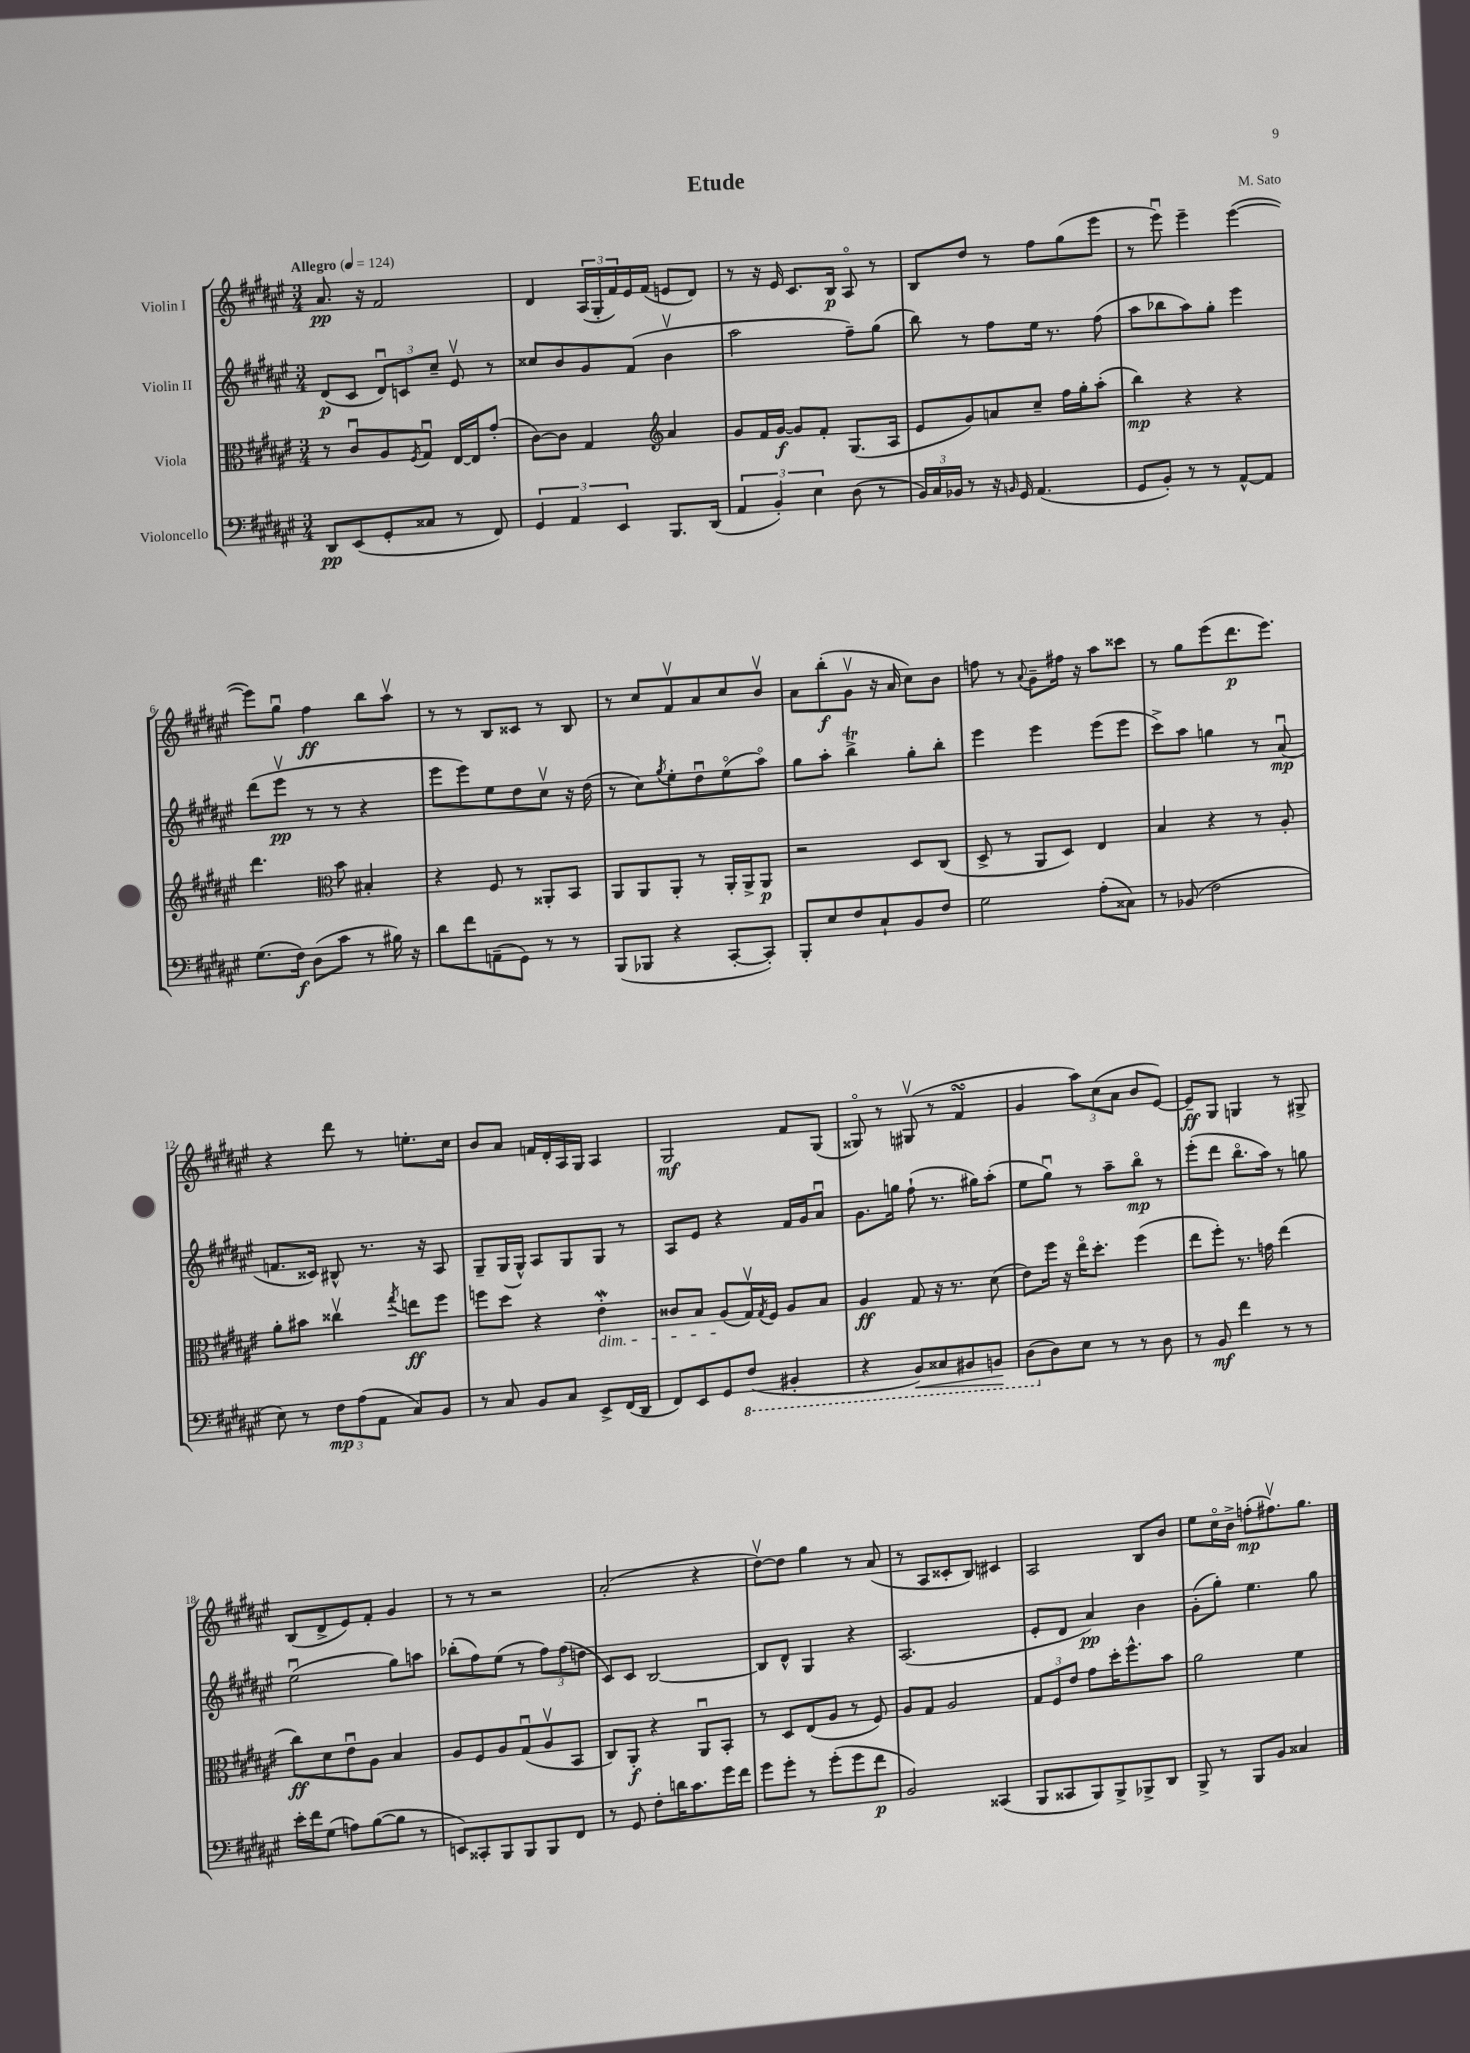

**kern	**kern	**kern	**kern
*staff4	*staff3	*staff2	*staff1
*clefF4	*clefC3	*clefG2	*clefG2
*k[f#c#g#d#a#e#]	*k[f#c#g#d#a#e#]	*k[f#c#g#d#a#e#]	*k[f#c#g#d#a#e#]
*M3/4	*M3/4	*M3/4	*M3/4
*MM124	*MM124	*MM124	*MM124
8DD#/L	8r	(8d#/L	8.a#/
(8EE#/	8c#u/L	8c#/J	.
.	.	.	16r
8GG#'/	8A#/	12d#u/L)	2f#/
.	.	12c/	.
.	8qF#/	.	.
8C##/J	8G#u/J	.	.
.	.	12cc#~/J	.
8r	[16E#/LL	8e#v/	.
.	16E#/]J	.	.
8FF#/)	(8g#'/J	8r	.
=	=	=	=
6GG#/	[8c#\L)	8cc##/L	4d#/
.	8c#\]J	8b/	.
6AA#/	.	.	.
.	4G#/	8g#/	(24A#/LL
.	.	.	24G#'/
6EE#/	.	.	24f#/)
.	.	(8f#/J	16e#/
.	.	.	(16f#/JJ
*	*clefG2	*	*
8.BBB/L	4a#/	4bv\	8e/L
.	.	.	8d#/J)
(16DD#/Jk	.	.	.
=	=	=	=
6AA#/	8g#/L	2aa#\	8r
.	16f#/L	.	16r
6BB'/)	.	.	.
.	[16g#/JJ	.	16e#/
.	8g#/]L	.	8.c#/L
6E#\	.	.	.
.	8f#'/J	.	.
.	.	.	16B/Jk
(8D#\	(8.G#/L	8ff#~\L)	8A#o/
8r	.	(8gg#\J	8r
.	16A#/Jk	.	.
=	=	=	=
24BB/LL)	8e#/L	8bb\)	8B/L
24C#/	.	.	.
24BB-/JJ	.	.	.
8r	8g#/)	8r	8dd#/J
16r	8a/	8ff#\L	8r
16qqBB/	.	.	.
16GG#/	.	.	.
(4.AA#/	8cc#~/J	16ee#\Jk	8ff#\L
.	.	8.r	.
.	16ff#\LL	.	(8gg#\
.	16gg#'\J	.	.
.	(8aa#'\J	(8ff#\	8eee#\J
=	=	=	=
8GG#/L	4bb\)	8aa#\L	8r
8BB'/J)	.	8bb-\	8eee#u\)
8r	4r	8aa#\)	4eee#~\
8r	.	8gg#'\J	.
[8AA#^^/L	4r	4eee#\	([4eee#\
8AA#/]J	.	.	.
=	=	=	=
(8.G#\L	4.ddd#\	(8ddd#\L	8eee#\]L)
.	.	8eee#v\J	8gg#u\J
16F#\Jk)	.	.	.
(8D#\L	.	8r	4ff#\
*	*clefC3	*	*
8c#\J	8b\	8r	.
8r	4B#'/	4r	8bb\L
16B#\)	.	.	8aa#v\J
16r	.	.	.
=	=	=	=
8d#\L	4r	8eee#\L	8r
8f#\	.	8eee#\)	8r
(8AA~\	8F#/	8ee#\	8B/L
8GG#\J)	8r	8dd#\	8c##/J
8r	8AA##'/L	8cc#v\J	8r
8r	8BB/J	16r	8B/
.	.	(16dd#\	.
=	=	=	=
(8BBB/L	8AA#/L	8r	8r
8BBB-/J	8AA#/	8cc#\L)	8cc#/L
.	.	8qgg#/	.
4r	8AA#'/J	8ee#'\	8f#v/
.	8r	8dd#u\	8a#/
[8CC#'/L	16AA#'/LL	(8ee#o\	8cc#/
.	16AA#^/J	.	.
8CC#'/]J)	8AA#/J	8aa#o\J)	8bv/J
=	=	=	=
8BBB'/L	2r	8gg#\L	8a#\L
8E#/	.	8aa#'\J	(8bb'\
8F#/	.	4bb^\	8g#v\J
8C#`/	.	.	16r
.	.	.	16a#/
8BB/	8D#/L	8gg#'\L	8cc#\L)
8F#/J	(8C#/J	8bb'\J	8b\J
=	=	=	=
2G#\	8D#^/	4eee#\	8ff\
.	8r	.	8r
.	.	.	8qqa#/
.	8AA#/L	4eee#\	8g#~\L
.	8D#/J)	.	16ff#\Jk
.	.	.	16r
(8A#'\L	4E#/	(8eee#\L	8aa#\L
8C##\J)	.	8eee#\J	8ccc##\J
=	=	=	=
8r	4B/	8ccc#^\L)	8r
(8BB-/	.	8aa#\J	8gg#\L
2F#\	4r	4gg\	(8eee#\
.	.	.	8.ddd#\
.	8r	8r	.
.	.	.	8.eee#\J)
.	8A#'/	(8a#u/	.
=	=	=	=
8E#\)	8a#'\L	8.f/L	4r
8r	8b#\J	.	.
.	.	16c##/Jk)	.
12F#\L	4cc##v\	8B#^^/	8ddd#\
(12A#\	.	.	.
.	.	8.r	8r
12AA#\J	.	.	.
.	8qgg#/	.	.
8C#/L)	8ee\L	.	8.ee'\L
.	.	16r	.
8BB/J	8ff#\J	8A#/	.
.	.	.	16cc#\Jk
=	=	=	=
8r	8ff\L	8G#~/L	8b/L
8C#/	8dd#\J	(16G#/L	8a#/J
.	.	16G#^^/JJ)	.
8BB/L	4r	8A#/L	16f/LL
.	.	.	16d#'/
8C#/J	.	8G#/	16A#/
.	.	.	16G#/JJ
8EE#^/L	4e#'\	8G#/J	4A#/
(16FF#/L	.	8r	.
16DD#/JJ	.	.	.
=	=	=	=
8FF#/L)	8c##/L	8A#/L	2G#/
8EE#/	8B/J	8e#/J	.
8GG#/	(8A#/L	4r	.
(8FF#/J	16G#v/L)	.	.
.	8qG#/	.	.
.	16F#/JJ	.	.
4BBB#'/	8A#/L	16f#/LL	8f#/L
.	.	16g#/J	.
.	8B/J	8a#u/J	(8G#/J
=	=	=	=
4r	4A#/	8.g#\L	8G##o/)
.	.	.	8r
.	.	16gg\Jk	.
8BBB/L)	8G#/	(8ff#`\	(8G#v/
8CC##/	16r	8.r	8r
.	8.r	.	.
8BBB#/	.	.	4f#/
.	.	16gg#\LK)	.
8BBB/J	(8d#\	(8aa#'\J	.
=	=	=	=
(8DD#\L	8e#\L)	8ee#\L	4g#/
8D#\)	16ff#\Jk	8gg#u\J)	.
.	16r	.	.
8E#\J	16ee#o\LK	8r	12aa#\L)
.	8.dd#'\J	.	.
.	.	.	(12cc#\
8r	.	8aa#~\L	.
.	.	.	12a#\J
8r	(4ff#\	8bbo\J	8b/L
8D#\	.	8r	[8e#/J)
=	=	=	=
8r	8ee#\L	(8eee#'\L	8e#~/]L
8BB/	8ff#'\J)	8ddd#\J	8G#/J
4f#\	8.r	8.bbo\L	4G/
.	16g\	16aa#\Jk)	.
8r	(4ee#\	8r	8r
8r	.	8gg\	8G#^/
=	=	=	=
16e#'\LL	8cc#\L)	(2ee#u\	(8B/L
16f#\J	.	.	.
(8G#\J	8d#\	.	8d#^/
8A\L)	8e#u\	.	8e#/)
([8B\	8A#\J	.	8f#'/J
8B\]J	4B/	8gg#\L)	4g#/
8r	.	8aa\J	.
=	=	=	=
8EE/L)	8A#/L	(8bb-'\L	8r
8CC##'/	8F#/	8ff#\)	8r
8BBB/	8A#/	(8ee#\J	2r
8BBB/	(8G#u/	8r	.
8BBB/	8A#v/	12ff#\L)	.
.	.	(12ff#\	.
8FF#/J	8BB/J	.	.
.	.	12dd\J	.
=	=	=	=
8r	8C#/L)	8c#/L)	(2a#'/
8GG#/	8AA#'/J	8c#/J	.
8F#'\L	4r	[2B/	.
16d\K	.	.	.
8.c#\	.	.	.
.	8AA#u/L	.	4r
16g#\L	8BB'/J	.	.
16f#\JJ	.	.	.
=	=	=	=
8g#\L	8r	8B/]L	[8dd#v\L)
8g#'\J	8D#/L	8d#^^/J	8dd#\]J
8r	(8E#/	4G#/	4gg#\
(8g#'\L	8A#/J	.	.
8g#\	8r	4r	8r
8f#\J	8F#/)	.	(8a#/
=	=	=	=
2BB/)	8A#/L	(2.A#/	8r
.	8G#/J	.	8A#/L
.	2A#/	.	8c##'/
.	.	.	8B/J)
(4CC##/	.	.	4c#/
=	=	=	=
8BBB/L	12G#/L	8e#'/L	2A#/
.	12F#/	.	.
8CC##/	.	8d#/J	.
.	12e#/J	.	.
8BBB/)	8g#\L	4a#/)	.
8BBB^/	16dd#'\K	.	.
.	8.ff#^^\	.	.
8BBB-^/	.	4b\	8B/L
8DD#/J	8b\J	.	8b/J
=	=	=	=
8BBB^/	2a#\	(8g#'\L	8ee#\L
8r	.	8gg#'\J)	16cc#o\L
.	.	.	16b^\JJ
8BBB/L	.	4.ee#\	(8ff'\L
8BB/J	.	.	8.ff#v\)
4C##/	4f#\	.	.
.	.	.	8.gg#\J
.	.	8gg#\	.
==	==	==	==
*-	*-	*-	*-
